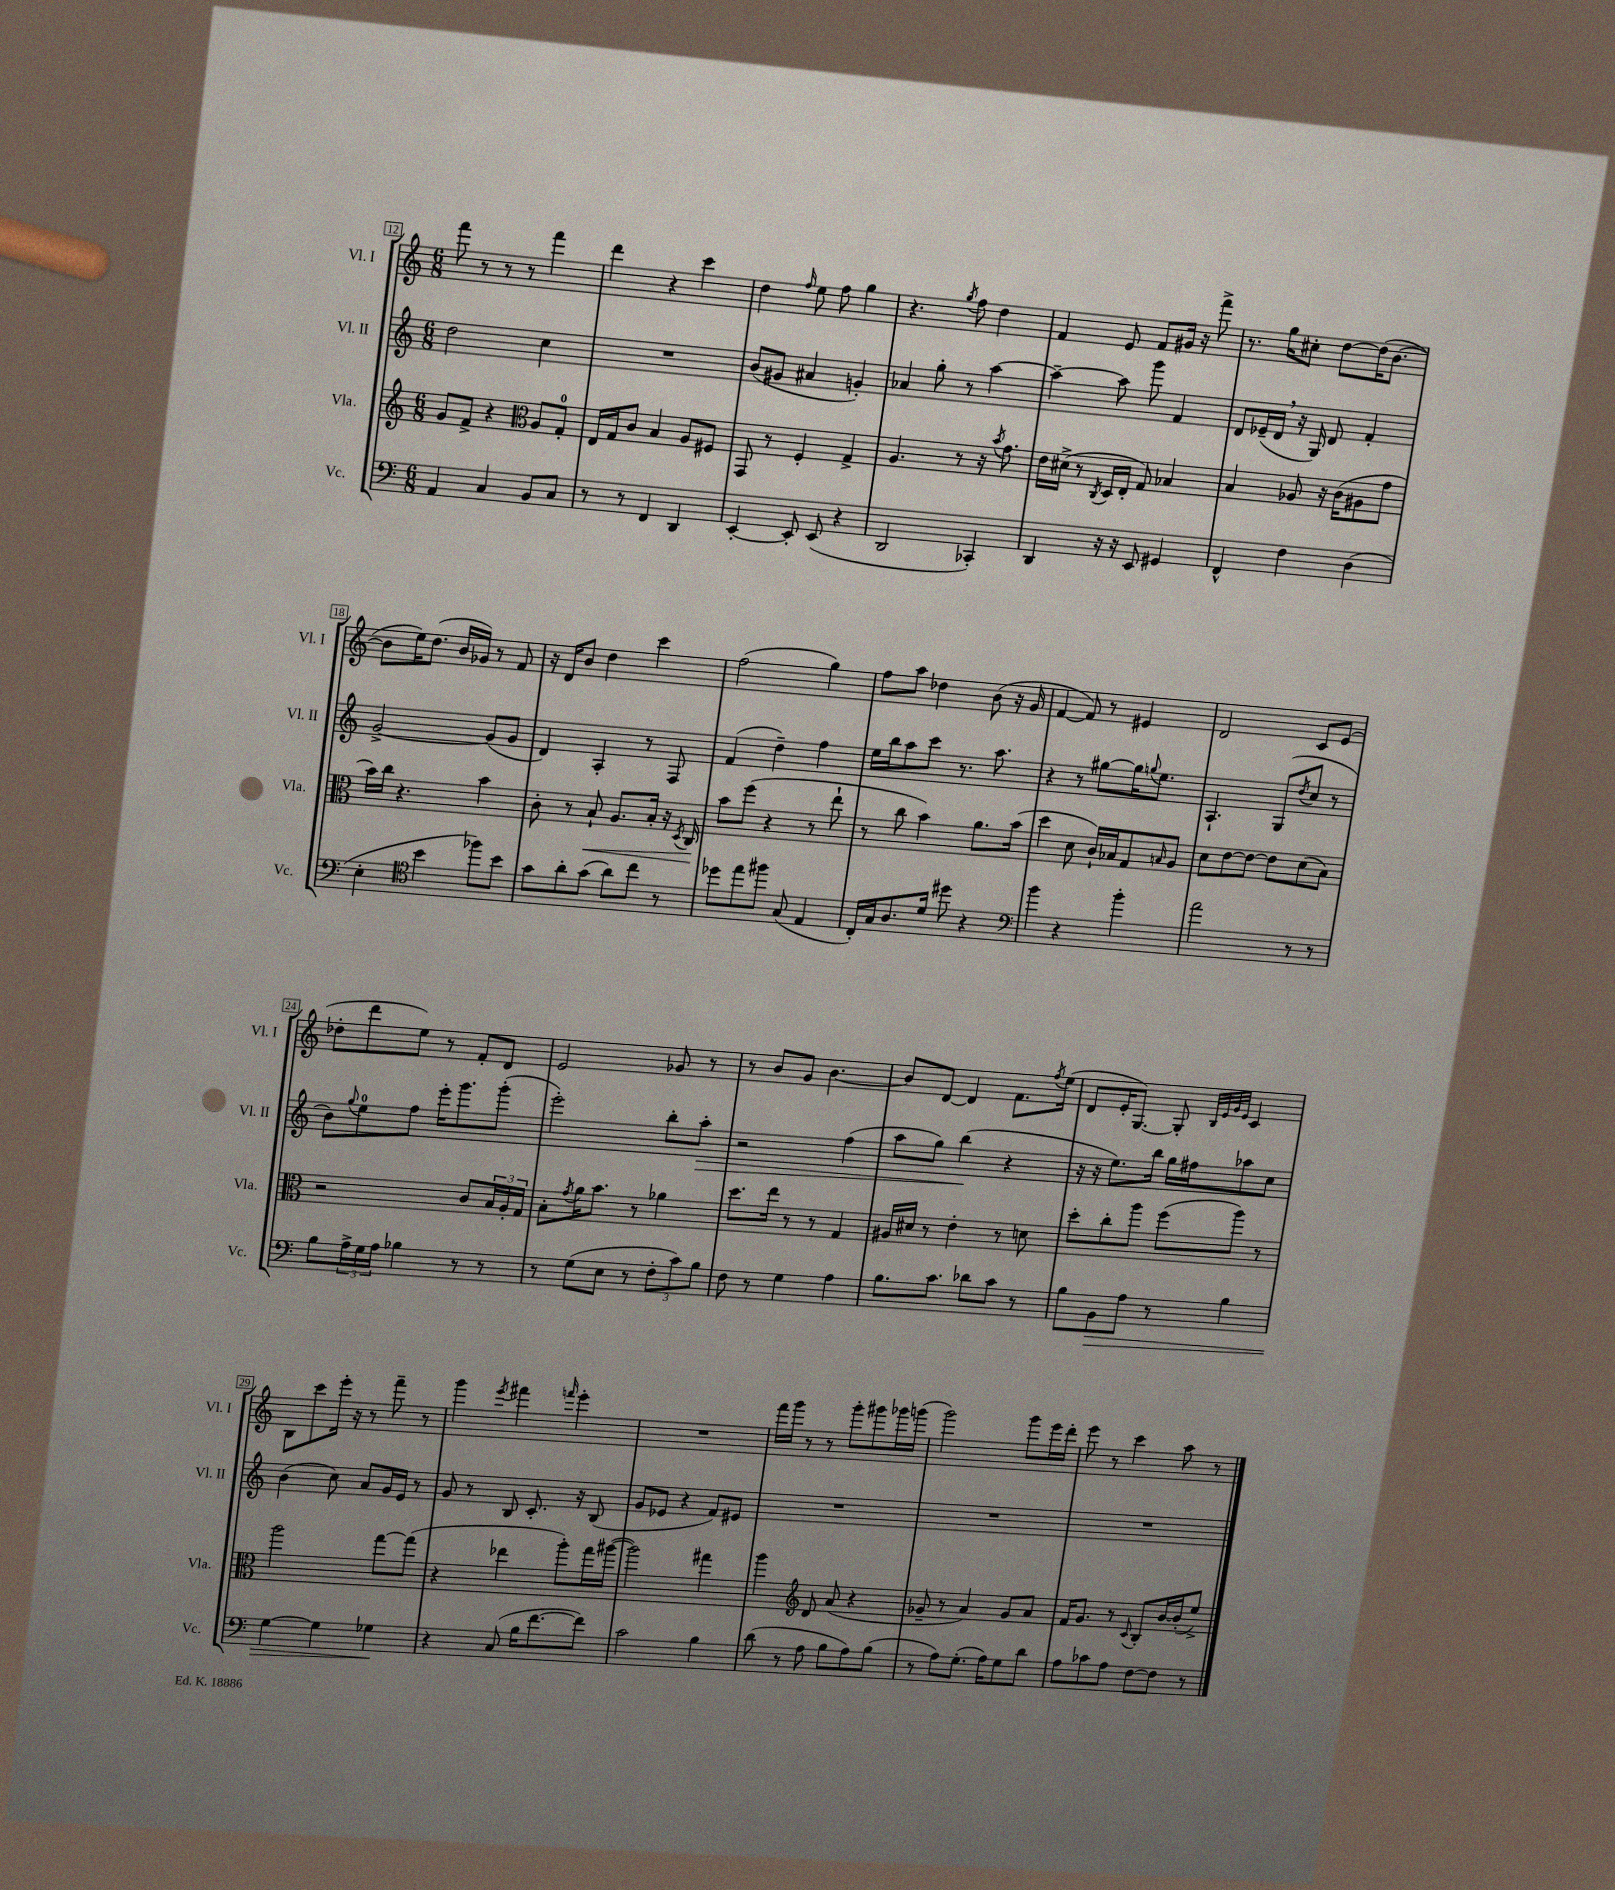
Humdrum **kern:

**kern	**kern	**kern	**kern
*staff4	*staff3	*staff2	*staff1
*clefF4	*clefG2	*clefG2	*clefG2
*k[]	*k[]	*k[]	*k[]
*M6/8	*M6/8	*M6/8	*M6/8
4AA/	8g/L	2dd\	8fff\
.	8f^/J	.	8r
4C/	4r	.	8r
.	.	.	8r
*	*clefC3	*	*
8BB/L	8A/L	4cc\	4fff\
8C/J	8G'/J	.	.
=	=	=	=
8r	16E/LL	2.r	4ddd\
.	16G/J	.	.
8r	8c/J	.	.
4FF/	4B/	.	4r
4DD/	8A/L	.	4ccc\
.	8F#/J	.	.
=	=	=	=
[4EE'/	8GG/	(8b/L	4dd\
.	8r	8g#/J	.
.	.	.	16qqff/
8EE'/]	4F'/	4a#/	8ee\
(8EE/	.	.	8ff\
4r	4G^/	4g'/)	4gg\
=	=	=	=
2DD/	4.A/	4a-/	4.r
.	.	8gg'\	.
.	.	.	8qgg/
.	8r	8r	8ff\
4CC-'/)	16r	[4aa\	4dd\
.	8qb/	.	.
.	8.g\	.	.
=	=	=	=
4DD/	16e\LL	4aa~\_	4f/
.	(16d#^\JJ	.	.
.	8r	.	.
.	8qC/	.	.
16r	16D/LL	8aa\]	8e/
16r	16E'/JJ	.	.
8EE/	8G/)	8ggg\	8f/L
4GG#/	4B-/	4f/	16g#/Jk
.	.	.	16r
.	.	.	8fff^\
=	=	=	=
4FF^^/	4B/	8d/L	8.r
.	.	(16e-~/L	.
.	.	16d/JJ	16gg\LK
4F\	8A-/	16r	8cc#'\J
.	.	16G/)	.
.	16r	8d/	[8dd\L
.	(16c\LK	.	.
(4D\	8A#\	4f'/	(16dd\]K
.	.	.	[8.b\J
.	8g\J	.	.
=	=	=	=
4E'\	16b\LL)	[2g^/	8b\]L
.	16cc\JJ	.	.
.	4.r	.	16ee\K)
.	.	.	(8.dd\J
*clefC4	*	*	*
4b\	.	.	.
.	.	.	16b/LL
.	.	.	16g-/JJ)
8ff-\L)	4b\	(8g/]L	8r
8b\J	.	8g/J	8f/
=	=	=	=
8g\L	8c'\	4d/)	16r
.	.	.	16d/LK
8a'\	8r	.	8b/J
(8g\J	8B`/	4A'/	4dd\
8a\L)	8.A/L	.	.
8cc\J	.	8r	4ccc\
.	16B'/Jk	.	.
8r	16r	8F/	.
.	8qD/	.	.
.	16C/	.	.
=	=	=	=
8dd-\L	8b\L	(4f/	(2ff\
8ee\	(8ff\J	.	.
8ff#\J	4r	4dd~\)	.
(8G/	.	.	.
4E/	8r	4ff\	4gg\)
.	8ee`\	.	.
=	=	=	=
16C'/LL)	8r	16ee\LL	8ff\L
16G/J	.	16bb\J	.
8.A/	8cc\	8aa\	8aa\J
.	4b\)	8ccc\J	4dd-\
16d/Jk	.	.	.
8dd#\	.	8.r	.
4r	8.a\L	.	(8b\
.	.	8.aa\	.
.	.	.	16r
.	(16b\Jk	.	16g/
=	=	=	=
*clefF4	*	*	*
4b\	4dd\	4r	[4f/
4r	8d\	8r	8f/])
.	16c`/LL)	[8gg#\L	8r
.	16B-/J	.	.
4b'\	8G/	16gg#\]K	4e#/
.	.	8qqgg/	.
.	.	8.ee\J	.
.	16qqB/	.	.
.	8A/J	.	.
=	=	=	=
2a\	8d\L	4.A`/	2d/
.	[8e\	.	.
.	8e\_J	.	.
.	8e\]L	(8G/L	.
.	.	8qdd/	.
8r	(8d\	8cc/J	8c/L
8r	8B\J)	8r	(8e/J
=	=	=	=
8B\L	2r	8b\L)	8dd-'\L
.	.	8qqgg/	.
24A^\L	.	8ee\	8ddd\
24G\	.	.	.
24A\JJ	.	.	.
4B-\	.	8ff\J	8ee\J)
.	.	16eee'\LK	8r
.	.	8.ggg\	.
8r	8c/L	.	8f'/L
8r	24B/L	(8ggg'\J	8d/J
.	24A'/	.	.
.	24G/JJ	.	.
=	=	=	=
8r	8B'\L	2eee'\)	2e/
.	8qg/	.	.
(8G\L	16a\K	.	.
.	8.b\J	.	.
8E\J	.	.	.
8r	8r	.	.
12F'\L	4a-\	8bb'\L	8g-/
12c\)	.	.	.
.	.	8aa'\J	8r
12B\J	.	.	.
=	=	=	=
8F\	8.dd\L	2r	8r
8r	.	.	8b/L
.	16ee\Jk	.	.
4G\	8r	.	8g/J
.	8r	.	[4.b\
4A\	4G/	(4ff\	.
=	=	=	=
8.B\L	16A#/LL	8aa\L	8b/]L
.	16d#/JJ	.	.
.	8r	8gg\J)	[8d/J
8.c\J	.	.	.
.	4e'\	(4bb\	4d/]
8d-\L	.	.	.
8c\J	8r	4r	8.f\L
8r	8d\	.	.
.	.	.	8qff/
.	.	.	(16ee\Jk
=	=	=	=
8B\L	8dd'\L	16r	8d/L
.	.	16r	.
8BB\	8cc'\	8.ee\L)	16e'/K
.	.	.	[8.G/J)
8A\J	8aa\J	.	.
.	.	16bb\Jk	.
8r	(8ff\L	16gg\LL	8G'/]
.	.	16ff#\J	.
.	.	.	32qqB/LLL
.	.	.	32qqe/
.	.	.	32qqg/
.	.	.	32qqe/JJJ
4B\	8aa\J)	8aa-\	4c/
.	8r	8cc\J	.
=	=	=	=
[4G\	2aa\	(4b\	8B\L
.	.	.	8ccc\
4G\]	.	8cc\)	16eee'\Jk
.	.	.	16r
.	.	8a/L	8r
4G-\	[8gg\L	16g/L	8fff~\
.	.	16e/JJ	.
.	(8gg\]J	8r	8r
=	=	=	=
4r	4r	8g/	4ggg\
.	.	8r	.
.	.	.	8qeee/
(8C/	4ee-\	8B/	4fff#\
16B\LK	.	8.c'/	.
[8.f\	.	.	.
.	.	.	16qqfff/
.	8aa'\L)	.	4eee'\
.	.	16r	.
8f\]J)	16gg\L	(8B/	.
.	([16aa#\JJ	.	.
=	=	=	=
2c\	2aa#\])	8g/L	2.r
.	.	8e-/J	.
.	.	4r	.
4B\	4gg#\	8f/L)	.
.	.	8e#/J	.
=	=	=	=
(8d\	4aa\	2.r	16fff\LL
.	.	.	16ggg\JJ
8r	.	.	8r
*	*clefG2	*	*
8A\	8d/	.	8r
8B\L	(8a/	.	8ggg'\L
8A\)	4r	.	8ggg#\
(8B\J	.	.	16ggg-\L
.	.	.	(16ggg\JJ
=	=	=	=
8r	8g-~/	2.r	2ggg\)
8A\L)	8r	.	.
(8.G'\J	4a/)	.	.
16A\LK)	.	.	.
8G\	8g-/L	.	8ggg\L
8d\J	8a/J	.	16eee\L
.	.	.	16ddd'\JJ
=	=	=	=
8A\L	16f/LK	2.r	8eee\
.	8.g/J	.	.
8c-\	.	.	8r
8A\J	8r	.	4ccc\
.	8qqc/	.	.
[8F\L	8B'/L	.	.
8F\]J	[16b/L	.	8aa\
.	(16b'/]J	.	.
8r	8ee^/J)	.	8r
==	==	==	==
*-	*-	*-	*-
